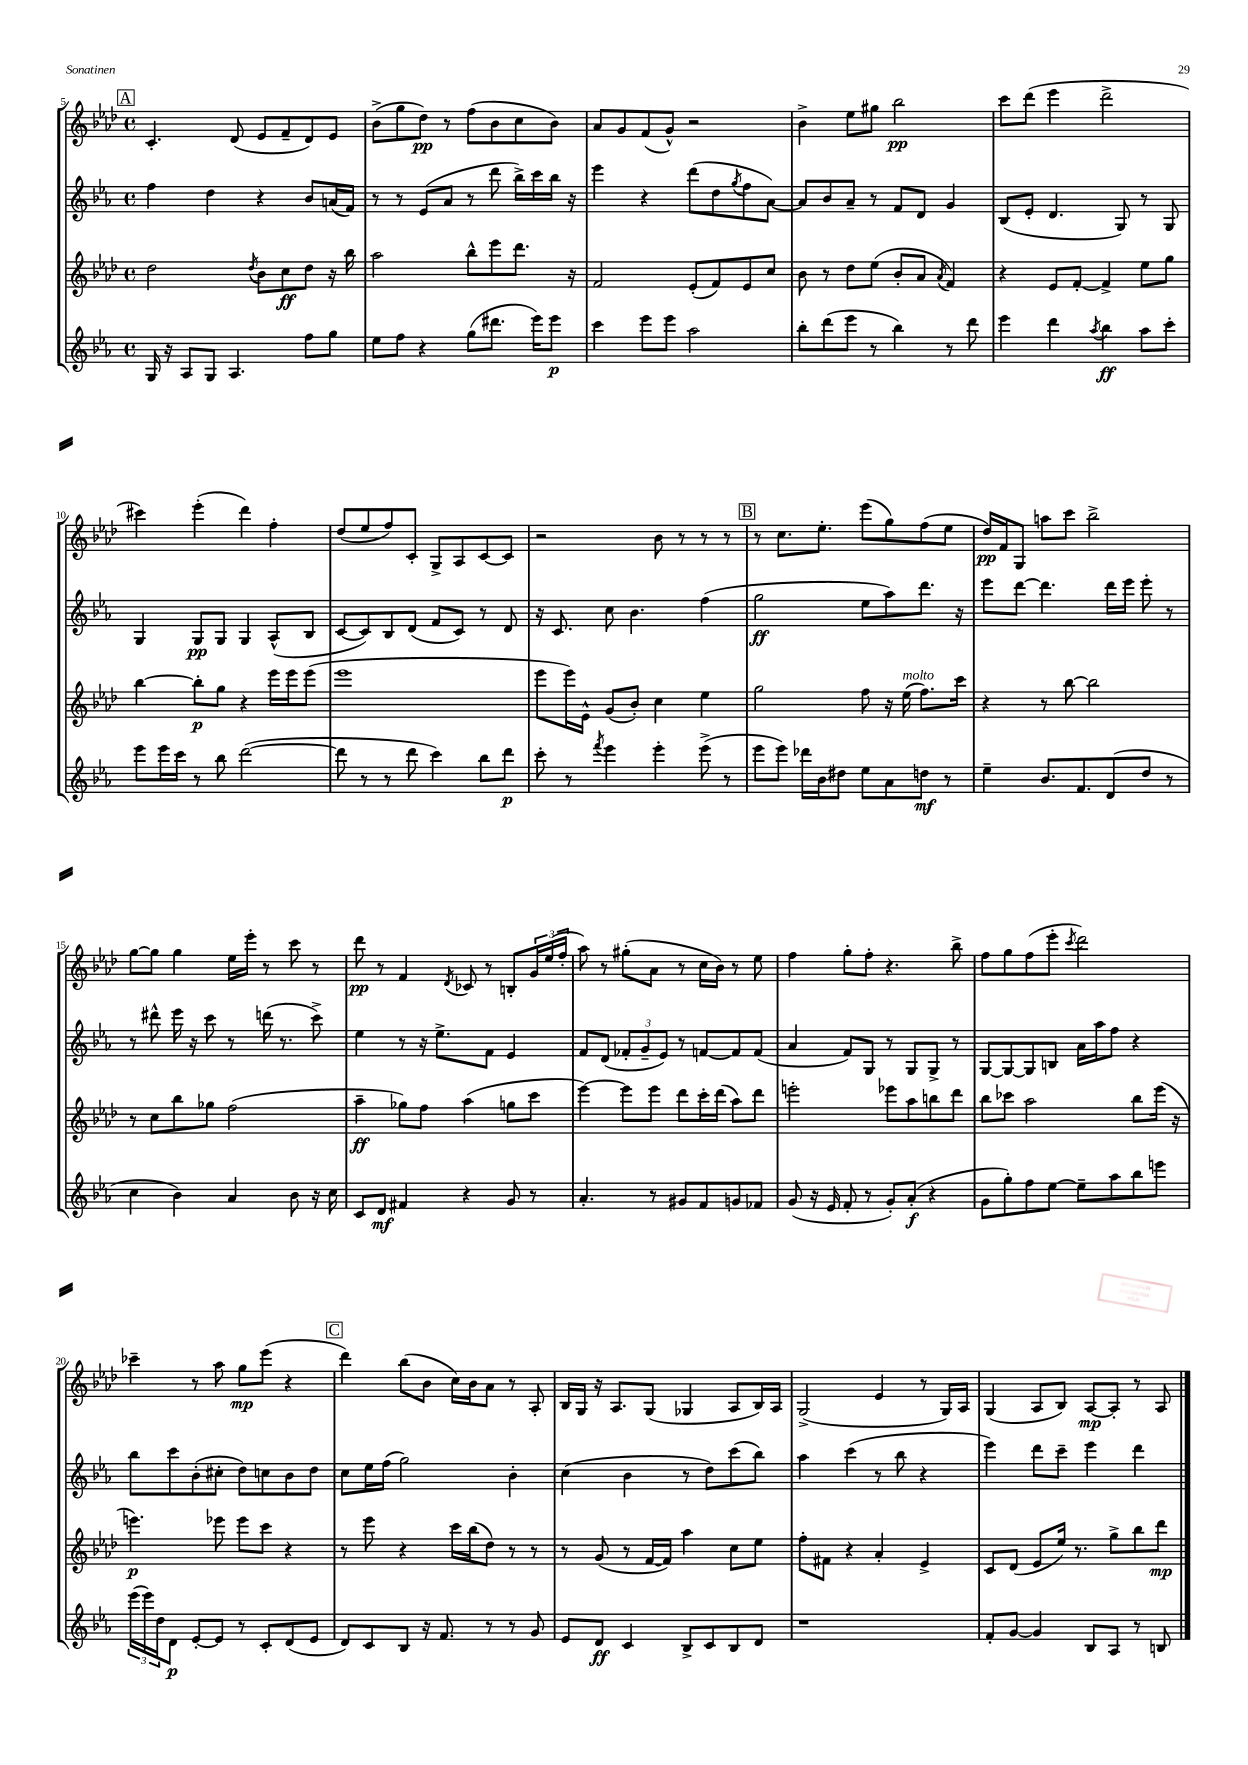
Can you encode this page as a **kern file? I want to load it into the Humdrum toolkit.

**kern	**kern	**kern	**kern
*staff4	*staff3	*staff2	*staff1
*clefG2	*clefG2	*clefG2	*clefG2
*k[b-e-a-]	*k[b-e-a-d-]	*k[b-e-a-]	*k[b-e-a-d-]
*M4/4	*M4/4	*M4/4	*M4/4
*met(c)	*met(c)	*met(c)	*met(c)
16G	2dd-	4ff	4.c'
16r	.	.	.
8A-	.	.	.
8G	.	4dd	.
4.A-	.	.	(8d-
.	8qdd-	.	.
.	8b-	4r	8e-
.	8cc	.	8f~
8ff	8dd-	8b-	8d-)
8gg	16r	(16a	8e-
.	16bb-	16f)	.
=	=	=	=
8ee-	2aa-	8r	(8b-^
8ff	.	8r	8gg
4r	.	(8e-	8dd-)
.	.	8a-	8r
(8gg	8bb-^^	8r	(8ff
8.ddd#	8eee-	8ddd	8b-
.	8.ddd-	16bb-^)	8cc
16eee-)	.	16ccc	.
8eee-	.	16bb-	8b-)
.	16r	16r	.
=	=	=	=
4ccc	2f	4eee-	8a-
.	.	.	8g
8eee-	.	4r	(8f
8eee-	.	.	8g^^)
2aa-	(8e-'	(8ddd	2r
.	8f)	8dd	.
.	.	8qgg	.
.	8e-	8ff	.
.	8cc	[8a-)	.
=	=	=	=
8bb-'	8b-	8a-]	4b-^
(8ddd	8r	8b-	.
8eee-	8dd-	8a-~	8ee-
8r	(8ee-	8r	8gg#
4bb-)	8b-'	8f	2bb-
.	8a-	8d	.
.	8qa-	.	.
8r	4f)	4g	.
8ddd	.	.	.
=	=	=	=
4eee-	4r	(8B-	8ccc
.	.	8e-'	(8ddd-
4ddd	8e-	4.d	4eee-
.	[8f'	.	.
8qaa-	.	.	.
4bb-	4f^]	.	2ddd-^
.	.	8G)	.
8aa-	8ee-	8r	.
8ccc'	8gg	8G	.
=	=	=	=
8eee-	[4bb-	4G	4ccc#)
16eee-	.	.	.
16ccc	.	.	.
8r	8bb-']	8G	(4eee-'
8bb-	8gg	8G	.
([2ddd	4r	4G	4ddd-)
.	16eee-	(8A-^^	4ff'
.	16eee-	.	.
.	(8eee-	8B-	.
=	=	=	=
8ddd]	1eee-	[8c	(8dd-
8r	.	8c])	8ee-
8r	.	8B-	8ff)
8ddd	.	(8d	8c'
4ccc)	.	8f	8G^
.	.	8c)	8A-
8bb-	.	8r	[8c
8ddd	.	8d	8c]
=	=	=	=
8ccc'	8eee-	16r	2r
.	.	8.c	.
8r	16eee-)	.	.
.	16e-^^	.	.
8qfff	.	.	.
4eee-	(8g	8cc	.
.	8b-')	4.b-	.
4eee-'	4cc	.	8b-
.	.	.	8r
(8eee-^	4ee-	(4ff	8r
8r	.	.	8r
=	=	=	=
8eee-	2gg	2gg	8r
8eee-)	.	.	8.cc
16ddd-	.	.	.
16b-	.	.	8.ee-'
8dd#	.	.	.
8ee-	8ff	8ee-	(8eee-
8a-	16r	8aa-)	8gg)
.	(16ee-	.	.
8dd	8.ff)	8.ddd	(8ff
8r	.	.	8ee-
.	16ccc	16r	.
=	=	=	=
4ee-~	4r	8eee-	16dd-)
.	.	.	16f
.	.	[8ddd	8G
8.b-	8r	4.ddd]	8aa
.	[8bb-	.	8ccc
8.f	.	.	.
.	2bb-]	.	2bb-^
(8d	.	16ddd	.
.	.	16eee-	.
8dd	.	8eee-'	.
8r	.	8r	.
=	=	=	=
4cc	8r	8r	[8gg
.	8cc	8ddd#^^	8gg]
4b-)	8bb-	16eee-	4gg
.	.	16r	.
.	8gg-	8ccc	.
4a-	(2ff	8r	16ee-
.	.	.	16eee-'
.	.	(16ddd	8r
.	.	8.r	.
8b-	.	.	8ccc
16r	.	8ccc^)	8r
16cc	.	.	.
=	=	=	=
8c	4aa-~	4ee-	8ddd-
8d	.	.	8r
4f#	8gg-)	8r	4f
.	8ff	16r	.
.	.	8.ee-^	.
.	.	.	8qd-
4r	(4aa-	.	8c-
.	.	8f	8r
8g	8gg	4e-	8B'
8r	8ccc	.	24g
.	.	.	(24ee-
.	.	.	24ff'
=	=	=	=
4.a-'	[4eee-)	8f	8aa-)
.	.	(8d	8r
.	8eee-]	12f-'	(8gg#'
.	.	12g~	.
8r	8eee-	.	8a-
.	.	12e-)	.
8g#	8ddd-	8r	8r
8f	16ccc'	[8f	16cc
.	(16ddd-	.	16b-)
8g	8aa-)	8f]	8r
8f-	8ddd-	(8f	8ee-
=	=	=	=
(8g	2eee'	4a-	4ff
16r	.	.	.
16e-	.	.	.
8f'	.	8f)	8gg'
8r	.	8G	8ff'
8g')	8eee-	8r	4.r
(8a-'	8aa-	8G	.
4r	8bb	8G^	.
.	8ddd-	8r	8bb-^
=	=	=	=
8g	8bb-	[8G	8ff
8gg')	8ccc-	8G_	8gg
8ff	2aa-	8G]	(8ff
[8ee-	.	8B	8eee-'
.	.	.	8qccc
8ee-~]	.	16a-	2ddd-)
.	.	16aa-	.
8aa-	.	8ff	.
8bb-	8bb-	4r	.
8eee	(16eee-	.	.
.	16r	.	.
=	=	=	=
(24eee-	4.eee)	8bb-	4ccc-~
24eee-)	.	.	.
24dd	.	.	.
8d	.	8ccc	.
[8e-'	.	(8b-'	8r
8e-]	8eee-	8cc#'	8aa-
8r	8eee-	8dd)	8gg
8c'	8ccc	8cc	(8eee-
(8d	4r	8b-	4r
8e-	.	8dd	.
=	=	=	=
8d)	8r	8cc	4ddd-)
8c	8eee-	16ee-	.
.	.	(16ff	.
8B-	4r	2gg)	(8bb-
16r	.	.	8b-
8.f	.	.	.
.	16ccc	.	16cc)
.	(16bb-	.	16b-
8r	8dd-)	.	8a-
8r	8r	4b-'	8r
8g	8r	.	8A-'
=	=	=	=
8e-	8r	(4cc	16B-
.	.	.	16G
8d	(8g	.	16r
.	.	.	8.A-
4c	8r	4b-	.
.	[16f	.	(8G
.	16f])	.	.
8B-^	4aa-	8r	4G-
8c	.	8dd)	.
8B-	8cc	(8ccc	8A-
8d	8ee-	8bb-)	16B-)
.	.	.	16A-
=	=	=	=
1r	8ff'	4aa-	(2G^
.	8f#	.	.
.	4r	(4ccc	.
.	4a-'	8r	4e-
.	.	8bb-	.
.	4e-^	4r	8r
.	.	.	16G)
.	.	.	16A-
=	=	=	=
8f'	8c	4eee-)	(4G
[8g	(8d-	.	.
4g]	8e-	8ddd	8A-
.	16ee-)	8ccc~	8B-)
.	8.r	.	.
8B-	.	4eee-	[8A-
8A-	8gg^	.	8A-']
8r	8bb-	4ddd	8r
8B	8ddd-	.	8A-
==	==	==	==
*-	*-	*-	*-
